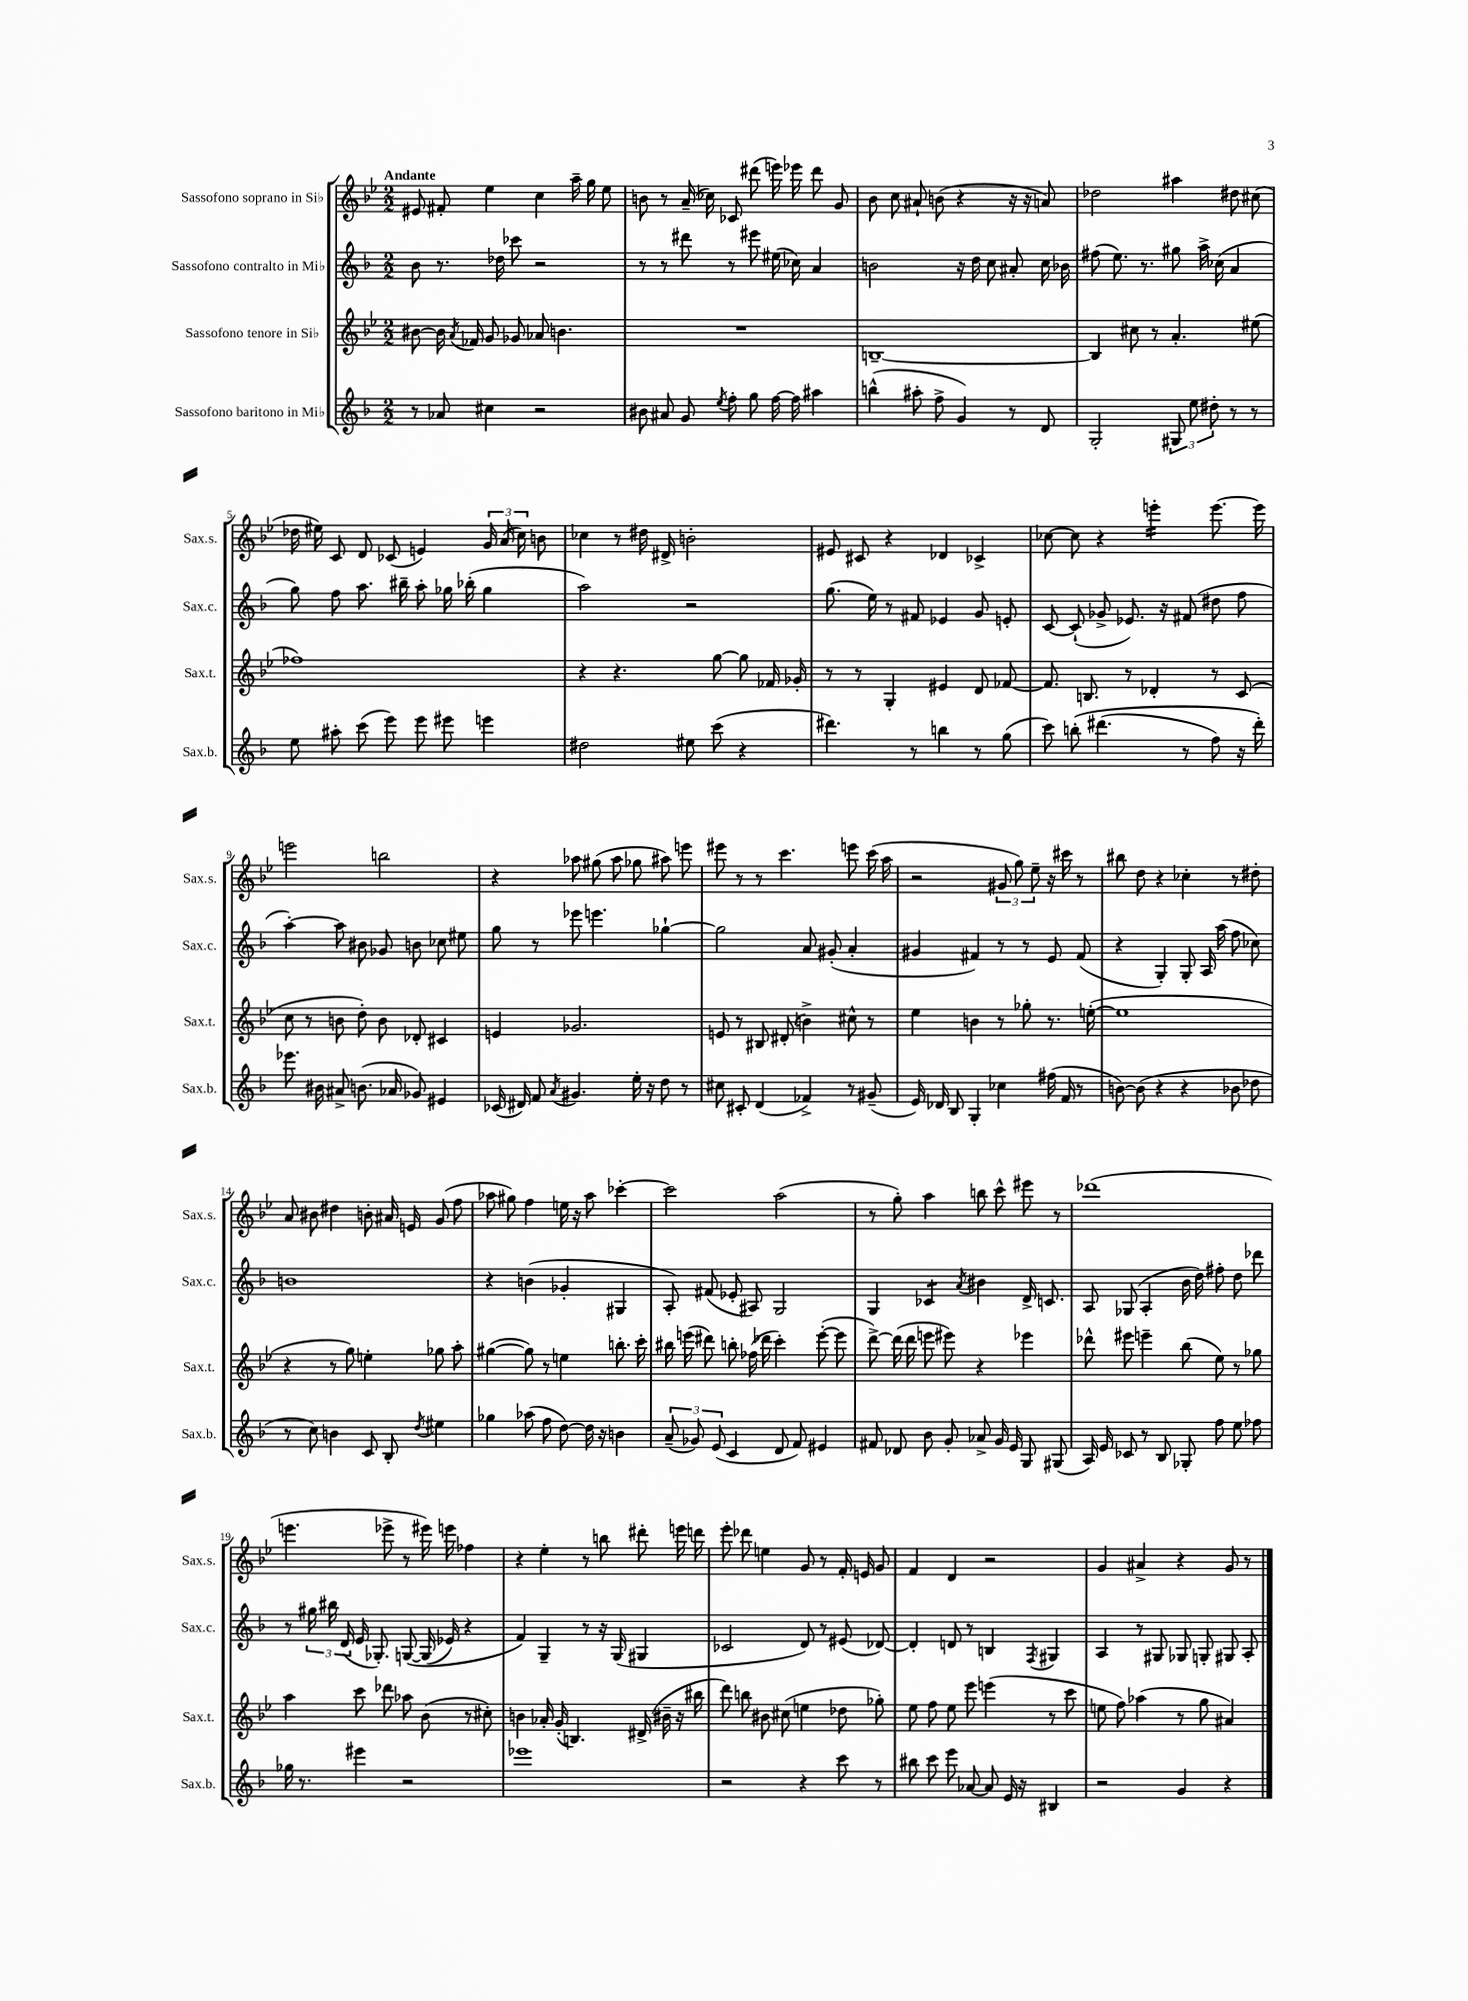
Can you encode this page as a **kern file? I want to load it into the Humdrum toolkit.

**kern	**kern	**kern	**kern
*staff4	*staff3	*staff2	*staff1
*clefG2	*clefG2	*clefG2	*clefG2
*k[b-]	*k[b-e-]	*k[b-]	*k[b-e-]
*M2/2	*M2/2	*M2/2	*M2/2
8r	[8b#\	8b-\	8e#/
8a-/	16b#\]	8.r	8f#'/
.	8qa/	.	.
.	16f-/	.	.
4cc#\	8g/	.	4ee-\
.	.	16dd-\	.
.	8g-/	8ccc-\	.
2r	8a-/	2r	4cc\
.	4.b\	.	.
.	.	.	16aa~\
.	.	.	16gg\
.	.	.	8ee-\
=	=	=	=
8b#\	1r	8r	8b\
8a#/	.	8r	8r
8g/	.	8ddd#\	(16a~/
.	.	.	16cc-\)
8qee/	.	.	.
8ff'\	.	8r	8c-/
8gg\	.	8eee#\	(8ddd#\
[16ff\	.	(16ee#\	16eee\)
16ff\]	.	16cc-\)	16eee-\
4aa#\	.	4a/	8ddd#\
.	.	.	8g/
=	=	=	=
(4bb^^\	[1B~	2b\	8b-\
.	.	.	8cc\
8aa#'\	.	.	8a#`/
8ff^\	.	.	(8b\
4g/)	.	16r	4r
.	.	16dd\	.
.	.	8cc\	.
8r	.	8a#'/	16r
.	.	.	16r
8d/	.	16cc\	8a/)
.	.	16b-\	.
=	=	=	=
2G'/	4B/]	(8ff#\	2dd-\
.	.	8.ee\)	.
.	8cc#\	.	.
.	.	8.r	.
.	8r	.	.
12G#/	4.a'/	8gg#\	4aa#\
12ee\	.	.	.
.	.	16aa^\	.
12dd#'\	.	.	.
.	.	(16cc-\	.
8r	.	4a/	8dd#\
8r	(8ee#\	.	(8cc#\
=	=	=	=
8ee\	1ff-)	8gg\)	16dd-\
.	.	.	16ee#\)
8aa#'\	.	8ff\	8c/
(8ccc\	.	8.aa\	8d/
8eee\)	.	.	(8c-/
.	.	16bb#~\	.
8eee\	.	8aa'\	4e/)
8eee#\	.	16gg-\	.
.	.	(16bb-'\	.
4eee\	.	4gg-\	24g/
.	.	.	(24a/
.	.	.	24cc\)
.	.	.	8b\
=	=	=	=
2dd#\	4r	2aa\)	4cc-\
.	4.r	.	8r
.	.	.	16dd#\
.	.	.	16d#^/
8ee#\	.	2r	2b'\
(8ccc\	[8gg\	.	.
4r	8gg\]	.	.
.	16f-/	.	.
.	16g-'/	.	.
=	=	=	=
4.ddd#\)	8r	(8.gg\	8e#/
.	8r	.	8c#/
.	.	16ee\)	.
.	4G'/	8r	4r
8r	.	8f#/	.
4bb\	4e#/	4e-/	4d-/
8r	8d/	8g/	4c-^/
(8gg\	[8f-/	8e'/	.
=	=	=	=
8ccc\)	8.f-/]	[8c/	[8cc-\
&(8bb'\	.	(8c`/]	8cc-\]
.	8.B/	.	.
(4.ddd#\	.	8g-^/	4r
.	8r	8.e-/)	.
.	4d-'/	.	4eee'\
.	.	16r	.
8r	.	(8f#/	.
8ff\)	8r	8dd#\	[8.eee\
16r	(8c/	8ff\	.
16ddd#'\&)	.	.	16eee\]
=	=	=	=
8.eee-\	8cc\	[4aa'\)	2eee\
.	8r	.	.
16b#\	.	.	.
8a#^/	8b\	8aa\]	.
(8.b\	8dd'\)	8b#\	.
.	8b\	8g-/	2bb\
16a-/	.	.	.
8g-/)	8d-'/	8b\	.
4e#/	4c#/	8cc-\	.
.	.	8ee#\	.
=	=	=	=
(16c-/	4e/	8gg\	4r
16d#/)	.	.	.
8f/	.	8r	.
8qa/	.	.	.
4.g#/	2.g-/	8eee-\	8aa-\
.	.	4.eee\	(8gg#\
.	.	.	8aa-\
16ee'\	.	.	8gg-\
16r	.	.	.
8dd\	.	[4gg-`\	8aa#\)
8r	.	.	8eee\
=	=	=	=
8cc#\	8e/	2gg-\]	8eee#\
8c#'/	8r	.	8r
(4d/	8B#/	.	8r
.	(8d#'/	.	4.ccc\
4f-^/)	4b^\)	8a/	.
.	.	(8g#'/	.
8r	8cc#^^\	4a'/	8eee\
(8g#~/	8r	.	(16ccc\
.	.	.	16aa\
=	=	=	=
16e/)	4ee-\	4g#/	2r
16d-/	.	.	.
8B-/	.	.	.
4G'/	4b\	4f#/)	.
4cc-\	8r	8r	12g#/
.	.	.	12gg\)
.	8gg-'\	8r	.
.	.	.	12ee-~\
(16ff#\	8.r	8e/	16r
16f/	.	.	16ccc#\
8r	.	(8f#/	8r
.	([16ee'\	.	.
=	=	=	=
[8b\)	1ee]	4r	8bb#\
(8b\]	.	.	8dd\
4r	.	4G'/)	4r
4r	.	8G'/	4cc-'\
.	.	16A/	.
.	.	(16aa\	.
8b-\	.	8ff\	8r
8dd-\	.	8cc-\)	8dd#'\
=	=	=	=
8r	4r	1b	8a/
8cc\)	.	.	8b#\
4b\	8r	.	4dd#\
.	8gg\)	.	.
8c/	4ee'\	.	8b'\
8B-'/	.	.	16a#/
.	.	.	16e/
8qdd/	.	.	.
4ee#\	8gg-\	.	(8g/
.	8aa'\	.	8ff\
=	=	=	=
4gg-\	([4gg#\	4r	8aa-\
.	.	.	8gg#\)
(8aa-\	8gg#\])	(4b\	4ff\
8ff\	8r	.	.
[8dd\)	4ee\	4g-'/	16ee\
.	.	.	16r
16dd\]	.	.	8aa-\
16r	.	.	.
4b\	8.bb'\	4G#/	[4ccc-'\
.	16ccc'\	.	.
=	=	=	=
(12a~/	16bb#\	8A'/)	2ccc-\]
.	(16eee\	.	.
12g-/)	.	.	.
.	8ddd#\)	(8f#/	.
(12e/	.	.	.
4c/	8bb'\	8e-'/	.
.	(16ff-\	8A#/)	.
.	16ddd-\	.	.
8d/	4ccc'\)	2G/	(2aa\
8f/)	.	.	.
4e#/	([8eee'\	.	.
.	8eee\]	.	.
=	=	=	=
8f#/	[8ddd^\)	4G/	8r
8d-/	(16ddd\]	.	8gg'\)
.	16ddd\	.	.
8b-\	8eee\	4c-/	4aa\
8g'/	8eee#\)	.	.
.	.	8qa/	.
8a-^/	4r	4b#\	8bb\
16g/	.	.	8ccc^^\
16e/	.	.	.
8G/	4eee-\	16d^/	8eee#\
.	.	8.c/	.
(8G#/	.	.	8r
=	=	=	=
16A/)	8ddd-^^\	8A/	(1ddd-
16e/	.	.	.
8c-/	8eee#\	(8G-/	.
8r	4eee~\	4A'/	.
8B-/	.	.	.
8G-'/	(8bb-\	16b-\	.
.	.	16dd\)	.
8ff\	8ee-\)	8ff#'\	.
8ee\	8r	8dd\	.
8ff-\	8gg-\	8ddd-\	.
=	=	=	=
16gg-\	4aa\	8r	4.eee\
8.r	.	.	.
.	.	24gg#\	.
.	.	24bb#\	.
.	.	(24d/	.
4eee#\	8ccc\	16e/	.
.	.	8.G-'/)	.
.	8ddd-\	.	8eee-^\
2r	8aa-\	&([8G/	8r
.	(8b-\	(16G/]	16eee#\)
.	.	16e-/)	16eee\
.	8r	4r	4ff-\
.	8cc#'\)	.	.
=	=	=	=
1eee-	4b\	4f/&)	4r
.	16a-'/	4G~/	4ee-'\
.	(16g'/	.	.
.	4.B/)	.	.
.	.	8r	8r
.	.	16r	8bb\
.	.	(16G/	.
.	(16d#^/	4G#/	8ddd#'\
.	16b#~\	.	.
.	16r	.	16eee\
.	16bb#\	.	16ddd\
=	=	=	=
2r	8ddd\)	2c-/	8eee-'\
.	8bb\	.	8ddd-\
.	8b#\	.	4ee\
.	(8cc#\	.	.
4r	4ee\	8d/)	8g/
.	.	8r	8r
8ccc\	8dd-\	(8e#/	16f'/
.	.	.	16e/
8r	8gg-'\)	[8d-/)	8g/
=	=	=	=
8bb#\	8ee-\	4d-'/]	4f/
8ccc\	8ff\	.	.
8eee\	8ee-\	8d/	4d/
[8a-/	8eee-\	8r	.
8a-/]	(4eee\	4B/	2r
16e/	.	.	.
16r	.	.	.
.	.	8qF/	.
4B#/	8r	4G#/	.
.	8ccc\	.	.
=	=	=	=
2r	8ee\	4A/	4g/
.	8ff\)	.	.
.	(4aa-\	8r	4a#^/
.	.	8G#/	.
4g/	8r	8G-/	4r
.	8gg\	8G'/	.
4r	4a#/)	8G#/	8g/
.	.	8A'/	8r
==	==	==	==
*-	*-	*-	*-
